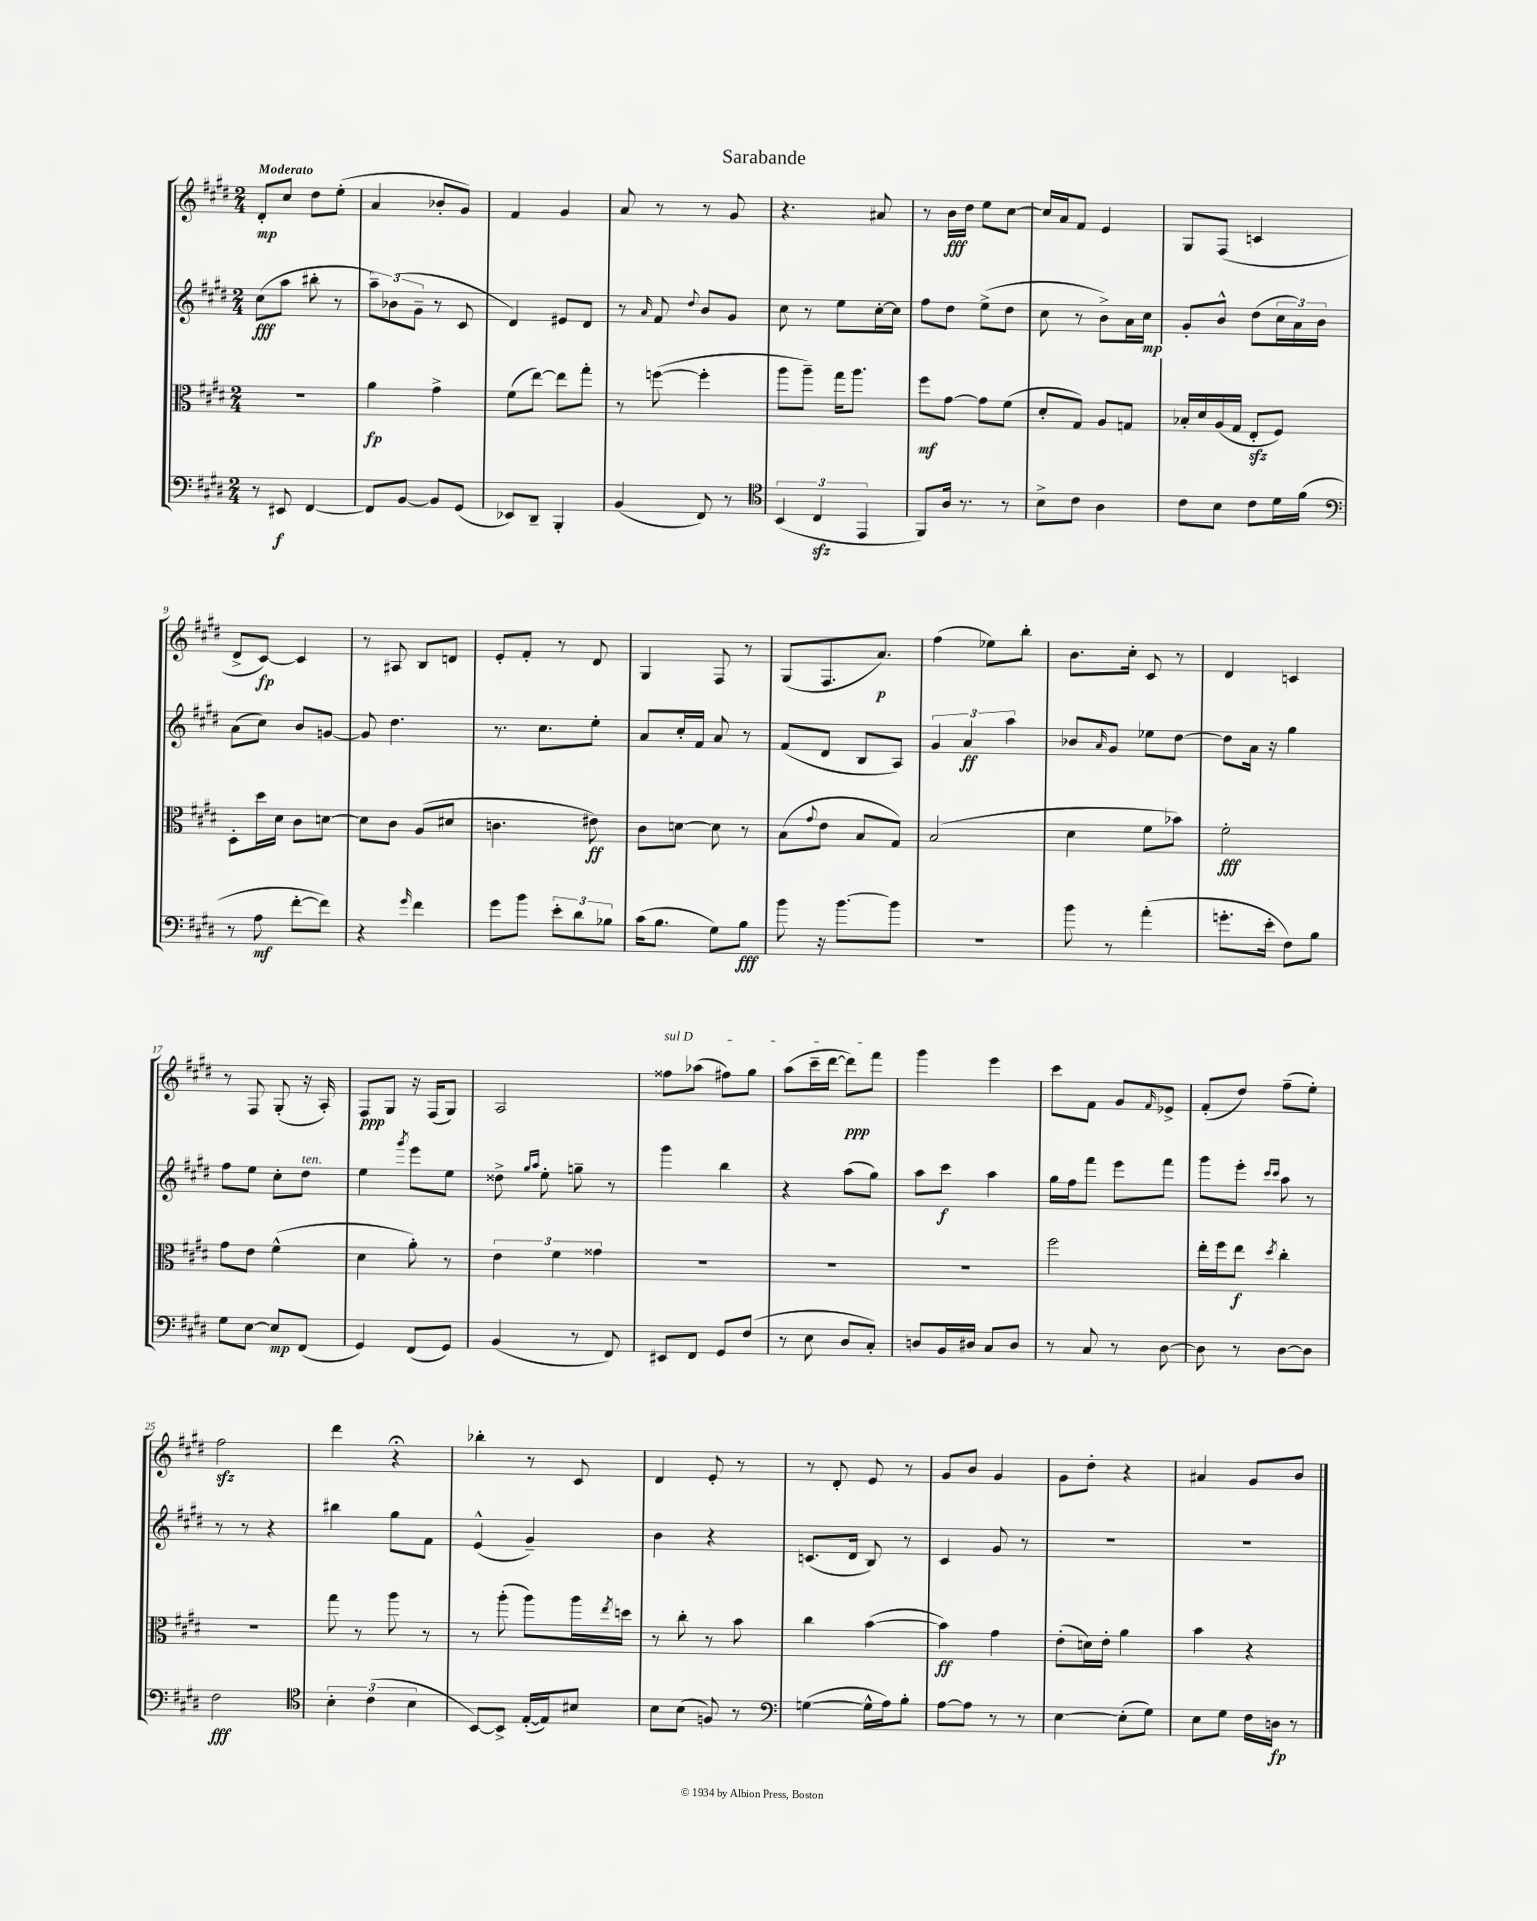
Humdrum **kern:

**kern	**kern	**kern	**kern
*staff4	*staff3	*staff2	*staff1
*clefF4	*clefC3	*clefG2	*clefG2
*k[f#c#g#d#]	*k[f#c#g#d#]	*k[f#c#g#d#]	*k[f#c#g#d#]
*M2/4	*M2/4	*M2/4	*M2/4
8r	2r	(8cc#\L	8d#'/L
8EE#/	.	8aa\J	8cc#/J
[4FF#/	.	8bb#'\	8dd#\L
.	.	8r	(8ee'\J
=	=	=	=
8FF#/]L	4a\	12aa~\L)	4a/
.	.	(12b-\	.
[8BB/J	.	.	.
.	.	12g#~\J	.
8BB/]L	4g#^\	8r	8b-'/L
(8GG#/J	.	8c#/	8g#/J)
=	=	=	=
8EE-/L)	(8f#\L	4d#/)	4f#/
8DD#~/J	[8ee\J)	.	.
4BBB'/	8ee\]L	8e#/L	4g#/
.	8gg#'\J	8d#/J	.
=	=	=	=
(4BB/	8r	8r	8a/
.	.	16qqa/	.
.	([8ff\	8f#/	8r
.	.	8qqdd#/	.
8FF#/)	4ff'\]	8b/L	8r
8r	.	8g#/J	8g#/
=	=	=	=
*clefC4	*	*	*
(6BB/	8aa\L	8cc#\	4.r
.	8aa~\J)	8r	.
6C#/	.	.	.
.	16gg#\LK	8ee\L	.
.	8.aa\J	.	.
6EE/	.	.	.
.	.	[16cc#'\L	8a#/
.	.	16cc#\]JJ	.
=	=	=	=
8FF#/L)	8ff#\L	8ff#\L	8r
16A/Jk	[8g#\J	8dd#\J	16b\LL
8.r	.	.	16dd#\JJ
.	8g#\]L	(8ee^\L	8ee\L
8r	(8f#\J	8dd#\J	[8cc#\J
=	=	=	=
8B^\L	8d#'/L	8cc#\	16cc#/]LL
.	.	.	16a/J
8c#\J	8G#/J)	8r	8f#/J
4A\	8A/L	8b^\L)	4e/
.	8G/J	16a\L	.
.	.	16cc#\JJ	.
=	=	=	=
8c#\L	16B-'/LL	8g#'/L	8G#/L
.	16d#/	.	.
8B\J	(16A/	8b^^/J	(8F#/J
.	16G#/JJ	.	.
8c#\L	8E'/L	(8dd#\L	4c/
16d#\L	8F#/J)	24cc#\L	.
.	.	24a\)	.
(16f#\JJ	.	.	.
.	.	24b\JJ	.
=	=	=	=
*clefF4	*	*	*
8r	8D#'\L	(8a\L	8d#^/L
8A\	16dd#\L	8cc#\J)	[8c#/J)
.	16d#\JJ	.	.
[8f#'\L	8c#\L	8b/L	4c#/]
8f#\]J)	[8d\J	[8g/J	.
=	=	=	=
4r	8d\]L	8g/]	8r
.	8c#\J	4.dd#\	8A#/
16qqg#/	.	.	.
4f#\	(8A/L	.	8B/L
.	8d#/J	.	8d/J
=	=	=	=
8g#\L	4.c\	8.r	8e'/L
8b\J	.	.	8f#'/J
.	.	8.cc#\L	.
12e'\L	.	.	8r
12d#\	.	.	.
.	8e#\)	8ee'\J	8d#/
12B-\J	.	.	.
=	=	=	=
(16c#\LK	8c#\L	8a/L	4G#/
8.B\J	.	.	.
.	[8d\J	16cc#'/L	.
.	.	16f#/JJ	.
8G#\L)	8d\]	8a/	8F#/
8B\J	8r	8r	8r
=	=	=	=
8b\	(8B\L	(8f#/L	(8G#/L
.	8qqg#/	.	.
16r	8e\J	8d#/J	8.F#/
[8.b\L	.	.	.
.	8B/L	8B/L	.
.	.	.	8.a/J)
8b\]J	8G#/J)	8A/J)	.
=	=	=	=
2r	(2B/	6g#/	(4ff#\
.	.	6a/	.
.	.	.	8ee-\L)
.	.	6aa\	.
.	.	.	8bb'\J
=	=	=	=
8b\	4d#\	8b-/L	8.b\L
.	.	16qqa/	.
8r	.	8g#/J	.
.	.	.	16cc#'\Jk
(4a'\	8f#\L	8ee-\L	8c#/
.	8b-\J)	[8dd#\J	8r
=	=	=	=
8.g'\L	2f#'\	8dd#\]L	4d#/
.	.	16a\Jk	.
16e'\Jk	.	16r	.
8F#\L)	.	4gg#\	4c/
8B\J	.	.	.
=	=	=	=
8G#\L	8g#\L	8ff#\L	8r
[8E\J	8e\J	8ee\J	8F#/
8E/]L	(4f#^^\	8cc#'\L	(8G#'/
(8FF#/J	.	8dd#\J	16r
.	.	.	16A'/)
=	=	=	=
4GG#/)	4d#\	4ee\	8F#/L
.	.	.	8G#/J
.	.	8qggg#/	.
(8FF#/L	8a'\)	8eee\L	16r
.	.	.	(16F#/LK
8GG#/J)	8r	8ee\J	8G#/J)
=	=	=	=
(4BB/	6e\	8dd##^\	2A/
.	.	16qqgg#/LL	.
.	.	16qqaa/JJ	.
.	.	8ee'\	.
.	6f#\	.	.
8r	.	8gg~\	.
.	6g##\	.	.
8FF#/)	.	8r	.
=	=	=	=
8EE#/L	2r	4ggg#\	8ff##\L
8FF#/J	.	.	(8aa-\J
8GG#/L	.	4bb\	8ff#\L)
(8F#/J	.	.	8gg#\J
=	=	=	=
8r	2r	4r	(8aa\L
8E\	.	.	16ccc#~\L
.	.	.	[16ddd#\JJ
8D#/L	.	(8aa\L	8ddd#\]L)
8C#'/J)	.	8gg#\J)	8fff#\J
=	=	=	=
8D/L	2r	8aa\L	4ggg#\
16BB/L	.	8ccc#\J	.
16D#/JJ	.	.	.
8C#/L	.	4aa\	4eee\
8D#/J	.	.	.
=	=	=	=
8r	2ff#\	16gg#\LL	8ccc#\L
.	.	16ff#\J	.
8C#/	.	8fff#\J	8f#\J
8r	.	8eee\L	8g#/L
.	.	.	16qqf#/
[8D#\	.	8fff#\J	8e-^/J
=	=	=	=
8D#\]	16ee'\LL	8ggg#\L	(8f#'/L
.	16ff#\J	.	.
8r	8ee\J	8eee'\J	8dd#/J)
.	.	16qqccc#/LL	.
.	8qdd#/	16qqccc#/JJ	.
[8D#\L	4cc#'\	8aa\	(8ff#~\L
8D#\]J	.	8r	8ee'\J)
=	=	=	=
2F#\	2r	8r	2ff#\
.	.	8r	.
.	.	4r	.
=	=	=	=
*clefC4	*	*	*
6B'\	8gg#\	4bb#\	4ddd#\
.	8r	.	.
(6c#\	.	.	.
.	8aa\	8gg#\L	4r;
6B\	.	.	.
.	8r	8f#\J	.
=	=	=	=
[8BB/L)	8r	(4e^^/	4bb-'\
8BB^/]J	(8aa'\	.	.
([16E'/LL	8aa\L)	4g#~/)	8r
16E/]J)	.	.	.
8B#/J	16aa\L	.	8c#/
.	8qee/	.	.
.	16dd\JJ	.	.
=	=	=	=
8B\L	8r	4b\	4d#/
(8B\J	8cc#'\	.	.
8F/)	8r	4r	8e'/
8r	8b\	.	8r
=	=	=	=
*clefF4	*	*	*
([4G\	4cc#\	(8.c/L	8r
.	.	.	8d#'/
.	.	16d#/Jk	.
16G^^\]LL	([4b\	8B/)	8e/
16A\J)	.	.	.
8B'\J	.	8r	8r
=	=	=	=
[8A\L	4b\])	4c#/	8g#/L
8A\]J	.	.	8b/J
8r	4g#\	8g#/	4g#/
8r	.	8r	.
=	=	=	=
[4E\	(8e'\L	2r	8g#\L
.	16d\L)	.	8dd#'\J
.	16e'\JJ	.	.
(8E'\]L	4a\	.	4r
8G#\J)	.	.	.
=	=	=	=
8E\L	4b\	2r	4a#/
8G#\J	.	.	.
16F#\LL	4r	.	8g#/L
16D\JJ	.	.	.
8r	.	.	8b/J
==	==	==	==
*-	*-	*-	*-
